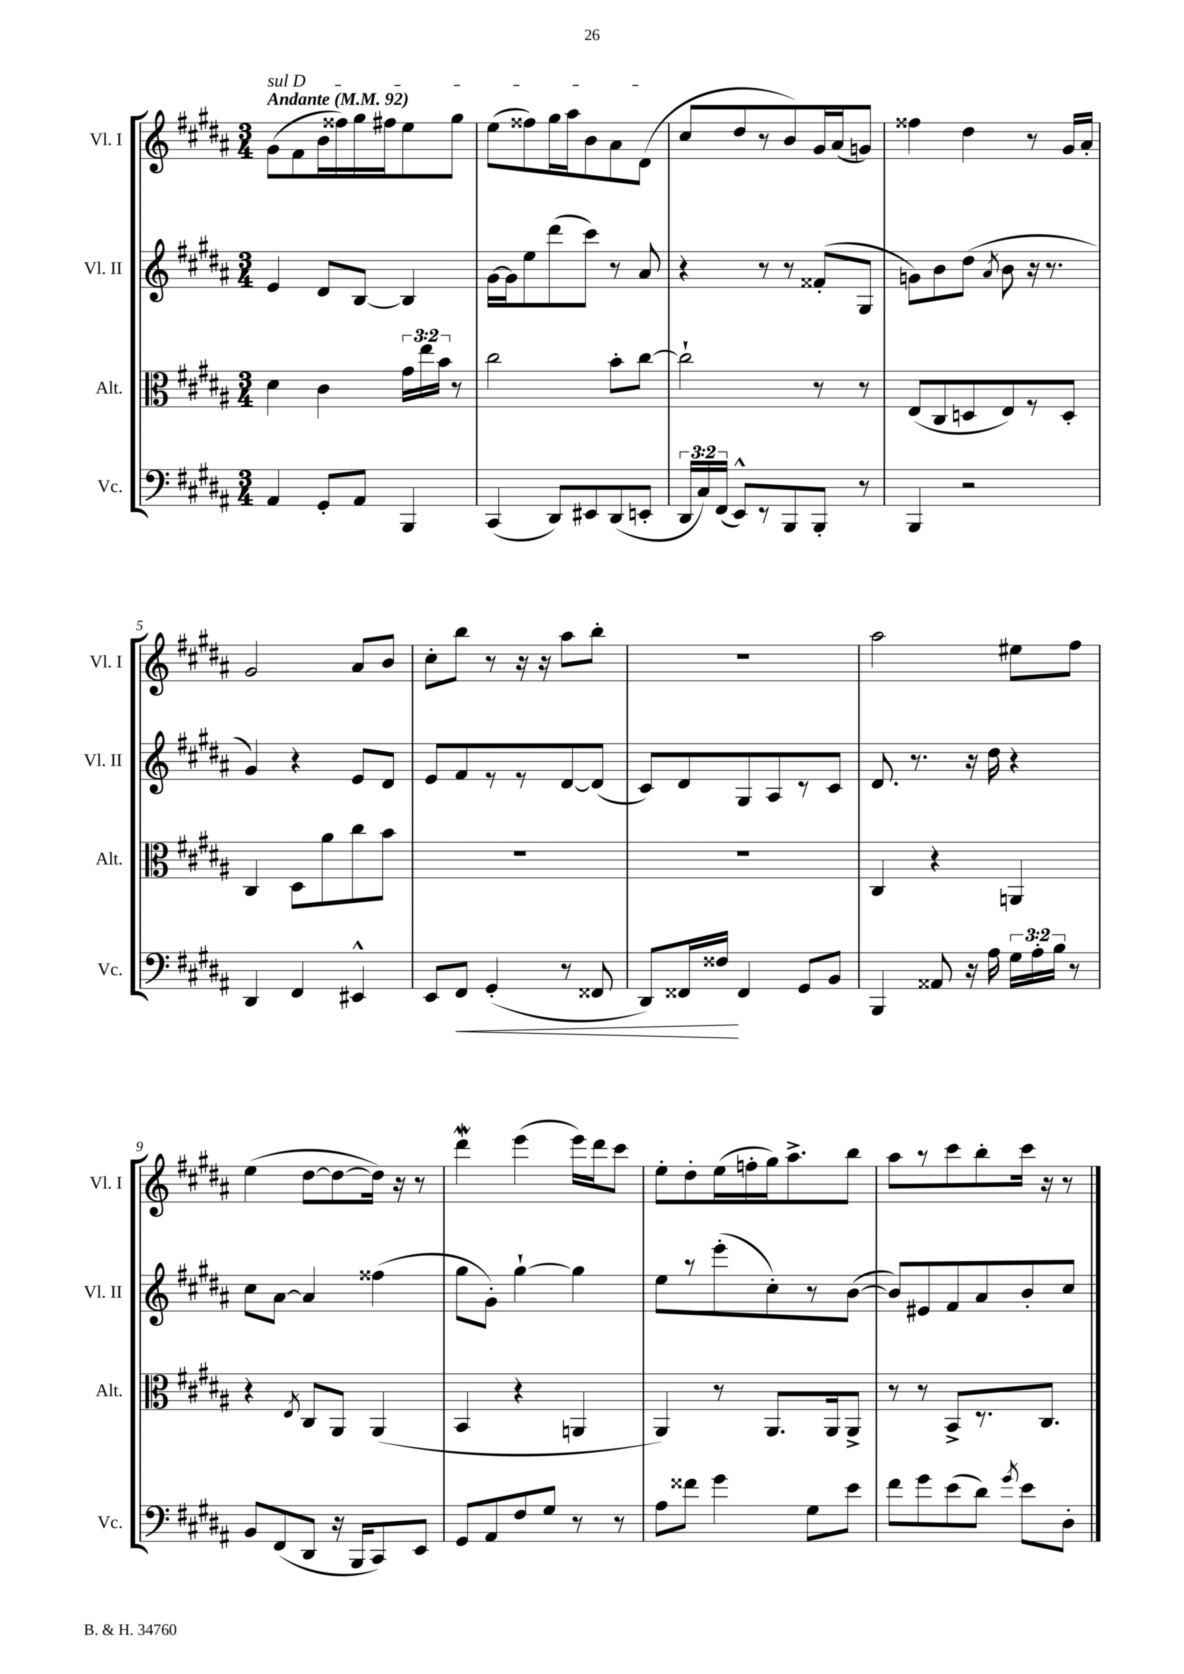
<<
\new StaffGroup <<
\new Staff = "s0" \with { instrumentName = "Vl. I" shortInstrumentName = "Vl. I" } {
    \clef treble \key b \major \numericTimeSignature \time 3/4 \tempo "Andante" 4 = 92
    \autoBeamOff \once \override TextSpanner.bound-details.left.text = \markup { \italic "sul D" } gis'8[\startTextSpan( fis'8 b'16 fisis''16) gis''16 fis''16 e''8 gis''8] |
    e''8[( fisis''8) gis''16 ais''16 b'8 ais'8 dis'8]\stopTextSpan( |
    cis''8[ dis''8 r8 b'8) gis'16 ais'16( g'8]) |
    fisis''4 dis''4 r8 gis'16[ ais'16]-. |
    gis'2 ais'8[ b'8] |
    cis''8[-. b''8] r8 r16 r16 ais''8[ b''8]-. |
    R2. |
    ais''2 eis''8[ fis''8] |
    e''4( dis''8[~ dis''8~ dis''16]) r16 r8 |
    dis'''4\mordent e'''4( e'''16[) dis'''16 cis'''8] |
    e''8[-. dis''8-. e''16( f''16-. gis''16) ais''8.-> b''8] |
    ais''8[ r8 cis'''8 b''8-. cis'''16] r16 r8 \bar "|." |
}
\new Staff = "s1" \with { instrumentName = "Vl. II" shortInstrumentName = "Vl. II" } {
    \clef treble \key b \major \numericTimeSignature \time 3/4
    \autoBeamOff e'4 dis'8[ b8]~ b4 |
    gis'16[~ gis'16 e''8 dis'''8( cis'''8]) r8 ais'8 |
    r4 r8 r8 fisis'8[-.( gis8] |
    g'8[) b'8 dis''8]( \acciaccatura { ais'8 } b'8 r16 r8. |
    gis'4) r4 e'8[ dis'8] |
    e'8[ fis'8 r8 r8 dis'8~ dis'8]( |
    cis'8[) dis'8 gis8 ais8 r8 cis'8] |
    dis'8. r8. r16 dis''16 r4 |
    cis''8[ ais'8]~ ais'4 fisis''4( |
    gis''8[ gis'8]-.) gis''4~-! gis''4 |
    e''8[ r8 e'''8-.( cis''8-.) r8 b'8]~( |
    b'8[) eis'8 fis'8 ais'8 b'8-. cis''8] \bar "|." |
}
\new Staff = "s2" \with { instrumentName = "Alt." shortInstrumentName = "Alt." } {
    \clef alto \key b \major \numericTimeSignature \time 3/4 \override Staff.TupletNumber.text = #tuplet-number::calc-fraction-text
    \autoBeamOff dis'4 cis'4 \tuplet 3/2 { gis'16[ e''16 b'16] } r8 |
    cis''2 b'8[-. cis''8]~ |
    cis''2-! r8 r8 |
    e8[( cis8 d8 e8) r8 d8]-. |
    cis4 dis8[ ais'8 cis''8 b'8] |
    R2. |
    R2. |
    cis4 r4 a,4 |
    r4 \acciaccatura { e8 } cis8[ ais,8] ais,4( |
    b,4 r4 a,4 |
    ais,4) r8 ais,8.[ ais,16 ais,8]-> |
    r8 r8 b,8[-> r8. cis8.] \bar "|." |
}
\new Staff = "s3" \with { instrumentName = "Vc." shortInstrumentName = "Vc." } {
    \clef bass \key b \major \numericTimeSignature \time 3/4 \override Staff.TupletNumber.text = #tuplet-number::calc-fraction-text
    \autoBeamOff ais,4 gis,8[-. ais,8] b,,4 |
    cis,4( dis,8[) eis,8 dis,8( e,8]-. |
    \tuplet 3/2 { dis,16[ cis16) fis,16]( } e,8[-^) r8 b,,8 b,,8]-. r8 |
    b,,4 r2 |
    dis,4 fis,4 eis,4-^ |
    e,8[ fis,8]\< gis,4-.( r8 fisis,8 |
    dis,8[) fisis,16 fisis16]\! fisis,4 gis,8[ b,8] |
    b,,4 aisis,8 r16 ais16 \tuplet 3/2 { gis16[ ais16-. b16] } r8 |
    b,8[ fis,8( dis,8] r16 b,,16[ cis,8) e,8] |
    gis,8[ ais,8 fis8 gis8] r8 r8 |
    ais8[ fisis'8] gis'4 gis8[ e'8] |
    fis'8[ gis'8 e'8( dis'8]) \acciaccatura { gis'8 } e'8[ dis8]-. \bar "|." |
}
>>
>>
